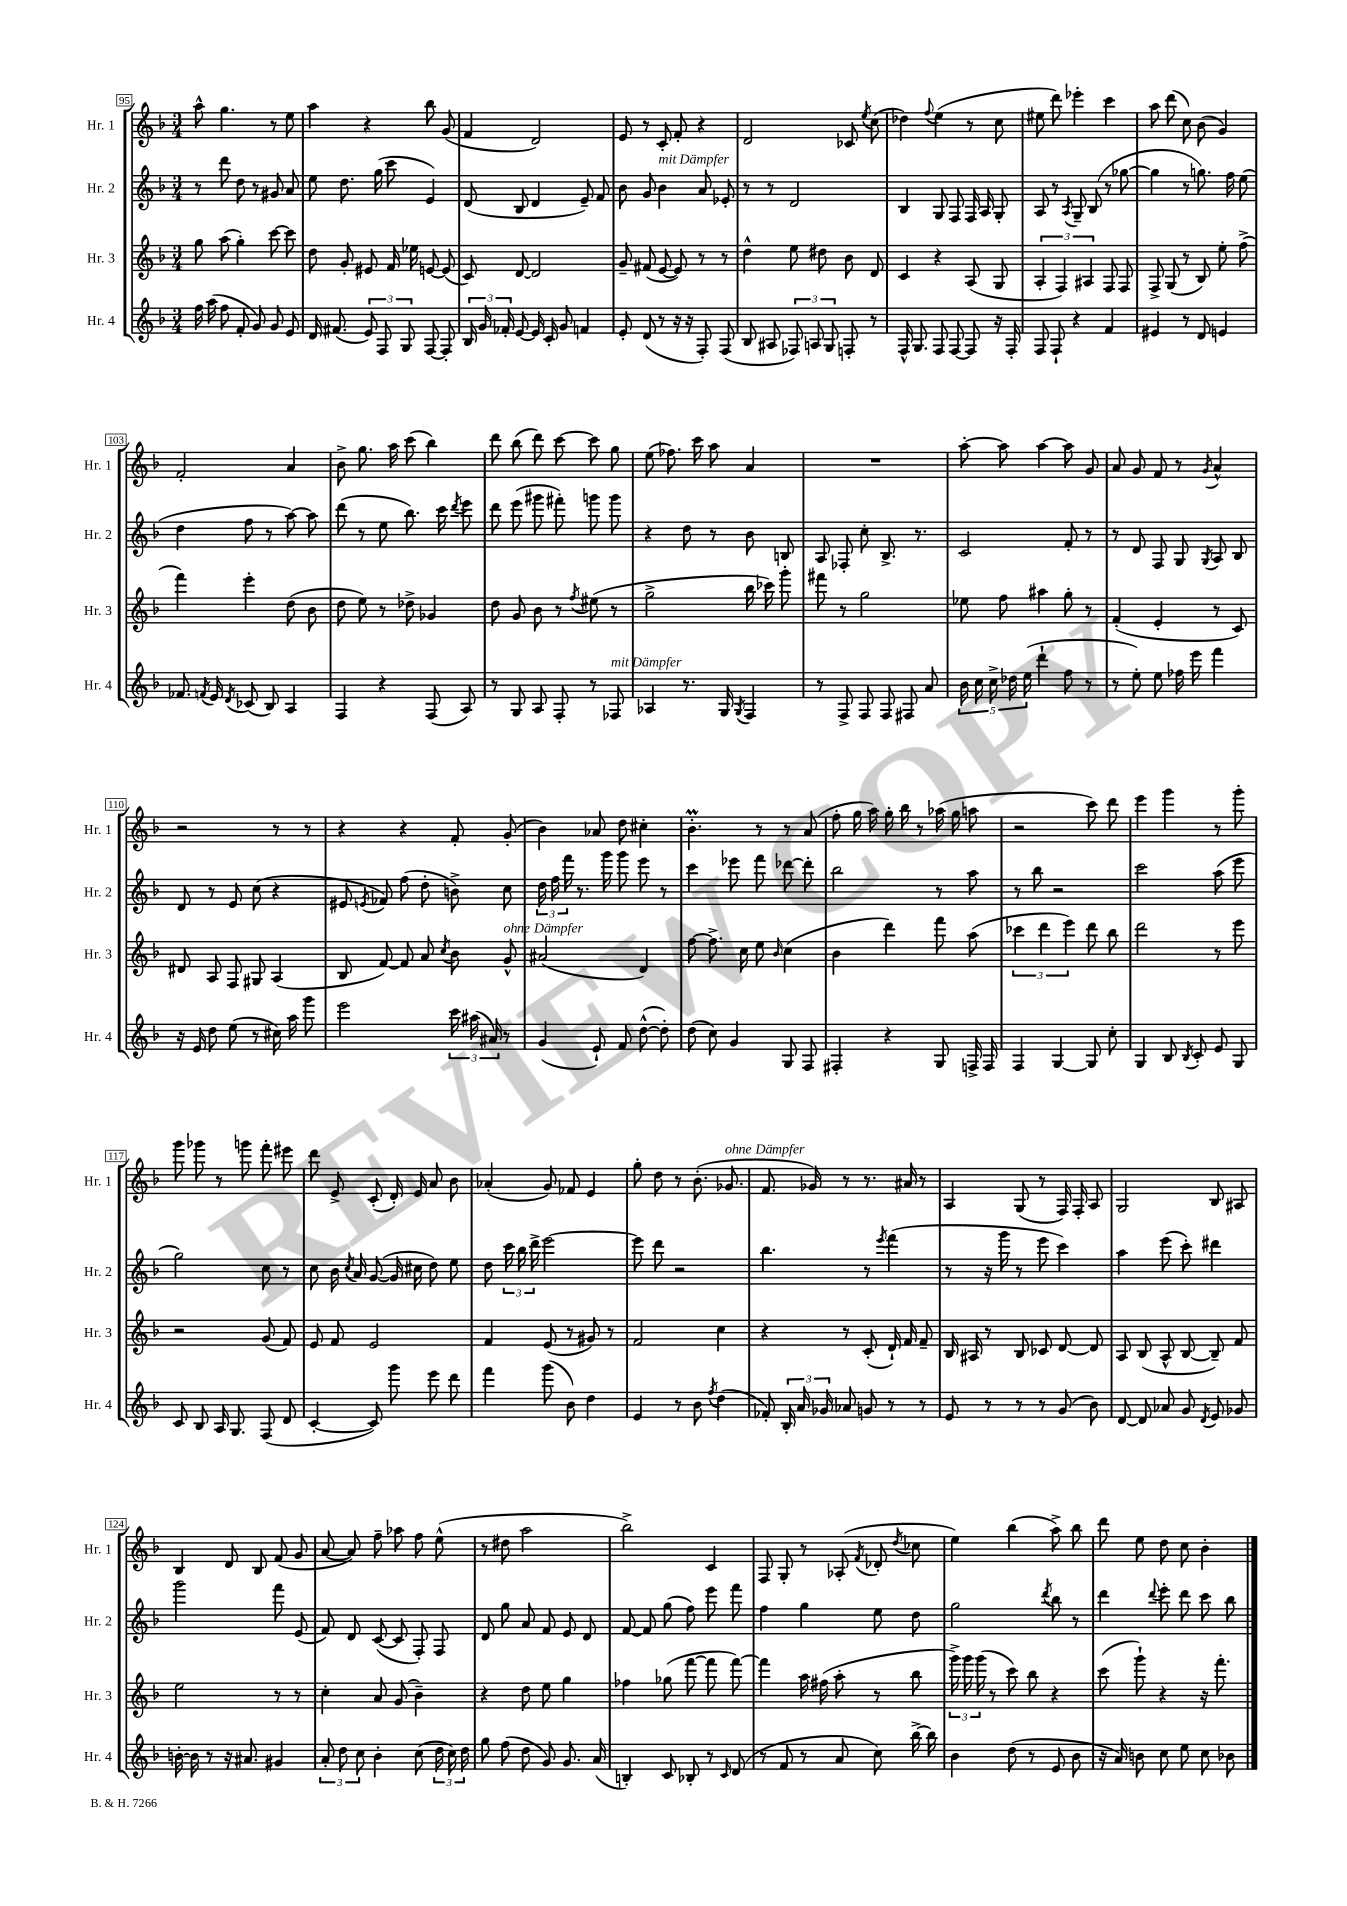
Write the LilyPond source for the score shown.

<<
\new StaffGroup <<
\new Staff = "s0" \with { instrumentName = "Hr. 1" shortInstrumentName = "Hr. 1" } {
    \clef treble \key f \major \numericTimeSignature \time 3/4
    \autoBeamOff a''8-^ g''4. r8 e''8 |
    a''4 r4 bes''8 g'8( |
    f'4 d'2) |
    e'8 r8 c'8-. f'8-. r4 |
    d'2 ces'8 \acciaccatura { e''8 } c''8( |
    des''4) \appoggiatura { f''8 } e''4( r8 c''8 |
    eis''8 d'''8) ees'''4-. c'''4 |
    a''8 d'''8( c''8) bes'8( g'4) |
    f'2-. a'4 |
    bes'8-> g''8. a''16 c'''8( bes''4) |
    d'''8 bes''8( d'''8) c'''8~ c'''8 g''8 |
    e''8( fes''8.) c'''16 a''8 a'4 |
    R2. |
    a''8~-. a''8 a''4~ a''8 g'8 |
    a'8 g'8 f'8 r8 \acciaccatura { g'8 } a'4-^ |
    r2 r8 r8 |
    r4 r4 f'8-. g'8-.( |
    bes'4) aes'8 d''8 cis''4-. |
    bes'4.-.\prall r8 r8 a'8( |
    f''8-. g''16 a''16) g''16-. bes''16 r8 aes''16( g''16 a''8 |
    r2 c'''8) d'''8 |
    e'''4 g'''4 r8 g'''8-. |
    g'''8 ges'''8 r8 g'''8 f'''8-. eis'''8 |
    d'''8 e'8-> c'8-.( d'16-.) e'16 a'8 bes'8 |
    aes'4-.( g'8) fes'8 e'4 |
    g''8-. d''8 r8 bes'8.-.( ges'8.^\markup { \italic "ohne Dämpfer" } |
    f'8. ges'16) r8 r8. ais'16 r8 |
    a4 g8( r8 f16) f16-. a8 |
    g2 bes8 ais8 |
    bes4 d'8 bes8 f'8( g'8 |
    a'8~ a'8) f''8-- aes''8 f''8 e''8-^( |
    r8 dis''8 a''2 |
    bes''2->) c'4 |
    f8 g8-. r8 aes8-.( \acciaccatura { f'8 } des'8-. \acciaccatura { d''8 } ces''8 |
    e''4) bes''4( a''8->) bes''8 |
    d'''8 e''8 d''8 c''8 bes'4-. \bar "|." |
}
\new Staff = "s1" \with { instrumentName = "Hr. 2" shortInstrumentName = "Hr. 2" } {
    \clef treble \key f \major \numericTimeSignature \time 3/4
    \autoBeamOff r8 d'''8 d''8 r8 gis'8 a'8 |
    e''8 d''8. g''16( c'''8 e'4) |
    d'8( bes8 d'4 e'8--) f'8 |
    bes'8 g'8 bes'4^\markup { \italic "mit Dämpfer" } a'8 ees'8-. |
    r8 r8 d'2 |
    bes4 g8 f8 f16 a16 g8-. |
    a8 r8 \acciaccatura { a8 } g8-- bes8( r8 ges''8~ |
    ges''4 r8 g''8.) f''16 e''8( |
    d''4 f''8 r8 a''8~) a''8 |
    d'''8( r8 e''8 bes''8.) c'''16 \acciaccatura { d'''8 } e'''8 |
    d'''8 e'''8( gis'''8 fis'''8-.) g'''8 g'''8 |
    r4 d''8 r8 bes'8 b8 |
    a8 fes8-. c''8-. bes8.-> r8. |
    c'2 f'8-. r8 |
    r8 d'8 f8 g8 \acciaccatura { g8 } a8 bes8 |
    d'8 r8 e'8 c''8( r4 |
    eis'8 \acciaccatura { e'8 } fes'8) f''8( d''8-. b'8->) c''8 |
    \tuplet 3/2 { d''16 f''16 f'''16 } r8. g'''16 g'''8 e'''8 r8 |
    c'''4 ees'''8 f'''8 des'''8~ des'''8-. |
    bes''2 r8 a''8 |
    r8 bes''8 r2 |
    c'''2 a''8( e'''8 |
    g''2) c''8 r8 |
    c''8 bes'16 \acciaccatura { c''8 } a'16 g'8~( g'16 cis''16 d''8) e''8 |
    d''8 \tuplet 3/2 { c'''16 bes''16 d'''16-> } e'''2~ |
    e'''8 d'''8 r2 |
    bes''4. r8 \acciaccatura { e'''8 } f'''4( |
    r8 r16 g'''16 r8 e'''8 c'''4) |
    a''4 e'''8( c'''8-.) dis'''4 |
    g'''2 f'''8 e'8( |
    f'8) d'8 c'8~( c'8 f8-.) f8 |
    d'8 g''8 a'8 f'8 e'8 d'8 |
    f'8~ f'8 g''8( f''8) e'''8 f'''8 |
    f''4 g''4 e''8 d''8 |
    g''2 \acciaccatura { d'''8 } bes''8 r8 |
    d'''4 \appoggiatura { d'''8 } e'''8-. d'''8 c'''8 bes''8 \bar "|." |
}
\new Staff = "s2" \with { instrumentName = "Hr. 3" shortInstrumentName = "Hr. 3" } {
    \clef treble \key f \major \numericTimeSignature \time 3/4
    \autoBeamOff g''8 a''8( g''4-.) c'''8~ c'''8 |
    d''8 g'8-. eis'8 f'16 ees''16 e'8~ e'8( |
    c'8) d'8~ d'2 |
    g'8-- fis'8( e'8~ e'8) r8 r8 |
    d''4-^ e''8 dis''8 bes'8 d'8 |
    c'4 r4 a8( g8 |
    \tuplet 3/2 { a4-. f4) ais4 } f8 f8 |
    f8-> g8( r8 bes8) e''8-. f''8->( |
    f'''4) e'''4-. d''8( bes'8 |
    d''8 e''8) r8 des''8-> ges'4 |
    d''8 g'8 bes'8 r8 \acciaccatura { f''8 } eis''8( r8 |
    g''2-> bes''16 ces'''16) g'''8-. |
    fis'''8 r8 g''2 |
    ees''8 f''8 ais''4 g''8-. r8 |
    f'4-.( e'4-. r8 c'8) |
    dis'8 a8 f8 gis8 a4( |
    bes8 f'8~) f'8 a'8 \acciaccatura { c''8 } bes'8 g'8-^^\markup { \italic "ohne Dämpfer" } |
    ais'2( d'4) |
    f''8~ f''8.-> c''16 e''8 \grace { bes'16 } c''4( |
    bes'4 d'''4) f'''8 a''8( |
    \tuplet 3/2 { ces'''4 d'''4 e'''4) } d'''8 bes''8 |
    d'''2 r8 e'''8 |
    r2 g'8( f'8) |
    e'8 f'8 e'2 |
    f'4 e'8( r8 gis'8) r8 |
    f'2 c''4 |
    r4 r8 c'8-.( d'16-!) f'16 f'8-- |
    bes16 ais16 r8 bes8 ces'8 d'8~ d'8 |
    a8 bes8( a8-^ bes8~ bes8--) f'8 |
    e''2 r8 r8 |
    c''4-. a'8 g'8( bes'4--) |
    r4 d''8 e''8 g''4 |
    fes''4 ges''8( f'''8~ f'''8 f'''8~) |
    f'''4 a''16 fis''16( a''8-. r8 bes''8 |
    \tuplet 3/2 { g'''16->) g'''16 g'''16( } r8 c'''8) bes''8 r4 |
    c'''8( g'''8-!) r4 r16 f'''8.-. \bar "|." |
}
\new Staff = "s3" \with { instrumentName = "Hr. 4" shortInstrumentName = "Hr. 4" } {
    \clef treble \key f \major \numericTimeSignature \time 3/4
    \autoBeamOff f''16 a''16( f''8 f'8-. g'8) g'8 e'8 |
    d'16 fis'8.( \tuplet 3/2 { e'8) f8 g8 } f8~ f8-. |
    \tuplet 3/2 { bes16 g'16 fes'16-. } e'8~ e'16 c'16-. g'8 f'4 |
    e'8-. d'8( r8 r16 r16 f8-.) f8( |
    bes8 ais8 \tuplet 3/2 { fes8) a8 g8 } f8-. r8 |
    f16-^ g8. f8 f8~ f8 r16 f16-. |
    f8 f8-! r4 f'4 |
    eis'4 r8 d'8 e'4 |
    fes'8. \acciaccatura { f'8 } e'16 \acciaccatura { d'8 } ces'8( bes8) a4 |
    f4 r4 f8( a8) |
    r8 g8 a8 f8-. r8 fes8^\markup { \italic "mit Dämpfer" } |
    aes4 r8. g16 \acciaccatura { g8 } f4 |
    r8 f8-> f8 f8 fis8 a'8 |
    \tuplet 5/4 { bes'16 c''16 c''16-> des''16 e''16( } d'''4-! f''8 r8 |
    r8 e''8-.) e''8 fes''16 e'''16 f'''4 |
    r16 e'16 d''8 e''8( r8 cis''16) a''16 g'''8 |
    e'''2 \tuplet 3/2 { c'''16 ais''16( ais'16) } r8 |
    g'4( e'8-!) f'8 d''8~-^( d''8-.) |
    d''8( c''8) g'4 g8 f8 |
    fis4-. r4 g8 f16-> f16 |
    f4 g4~ g8 c''8-. |
    g4 bes8 \acciaccatura { bes8 } c'8-. e'8 g8 |
    c'8 bes8 a16 g8. f8( d'8 |
    c'4~-. c'8) g'''8 e'''8 d'''8 |
    f'''4 g'''8( bes'8) d''4 |
    e'4 r8 bes'8 \acciaccatura { f''8 } d''4( |
    fes'8-.) \tuplet 3/2 { bes16-. a'16 ges'16 } aes'8 g'8 r8 r8 |
    e'8 r8 r8 r8 g'8( bes'8) |
    d'8~ d'8 aes'8 g'8 \acciaccatura { d'8 } e'8 ges'8 |
    b'16~-. b'16 r8 r16 ais'8. gis'4 |
    \tuplet 3/2 { a'8-. d''8 c''8 } bes'4-. c''8( \tuplet 3/2 { d''16 c''16) d''16 } |
    g''8 f''8( d''8 g'8) g'8. a'16( |
    b4-.) c'8 bes8-. r8 \grace { c'16 } d'8( |
    r8 f'8 r8 a'8 c''8) bes''16~-> bes''16 |
    bes'4 d''8( r8 e'8 bes'8 |
    r16 a'16) b'8 c''8 e''8 c''8 bes'8 \bar "|." |
}
>>
>>
\layout { \context { \Score currentBarNumber = #95 \override BarNumber.stencil = #(make-stencil-boxer 0.1 0.3 ly:text-interface::print) } }
